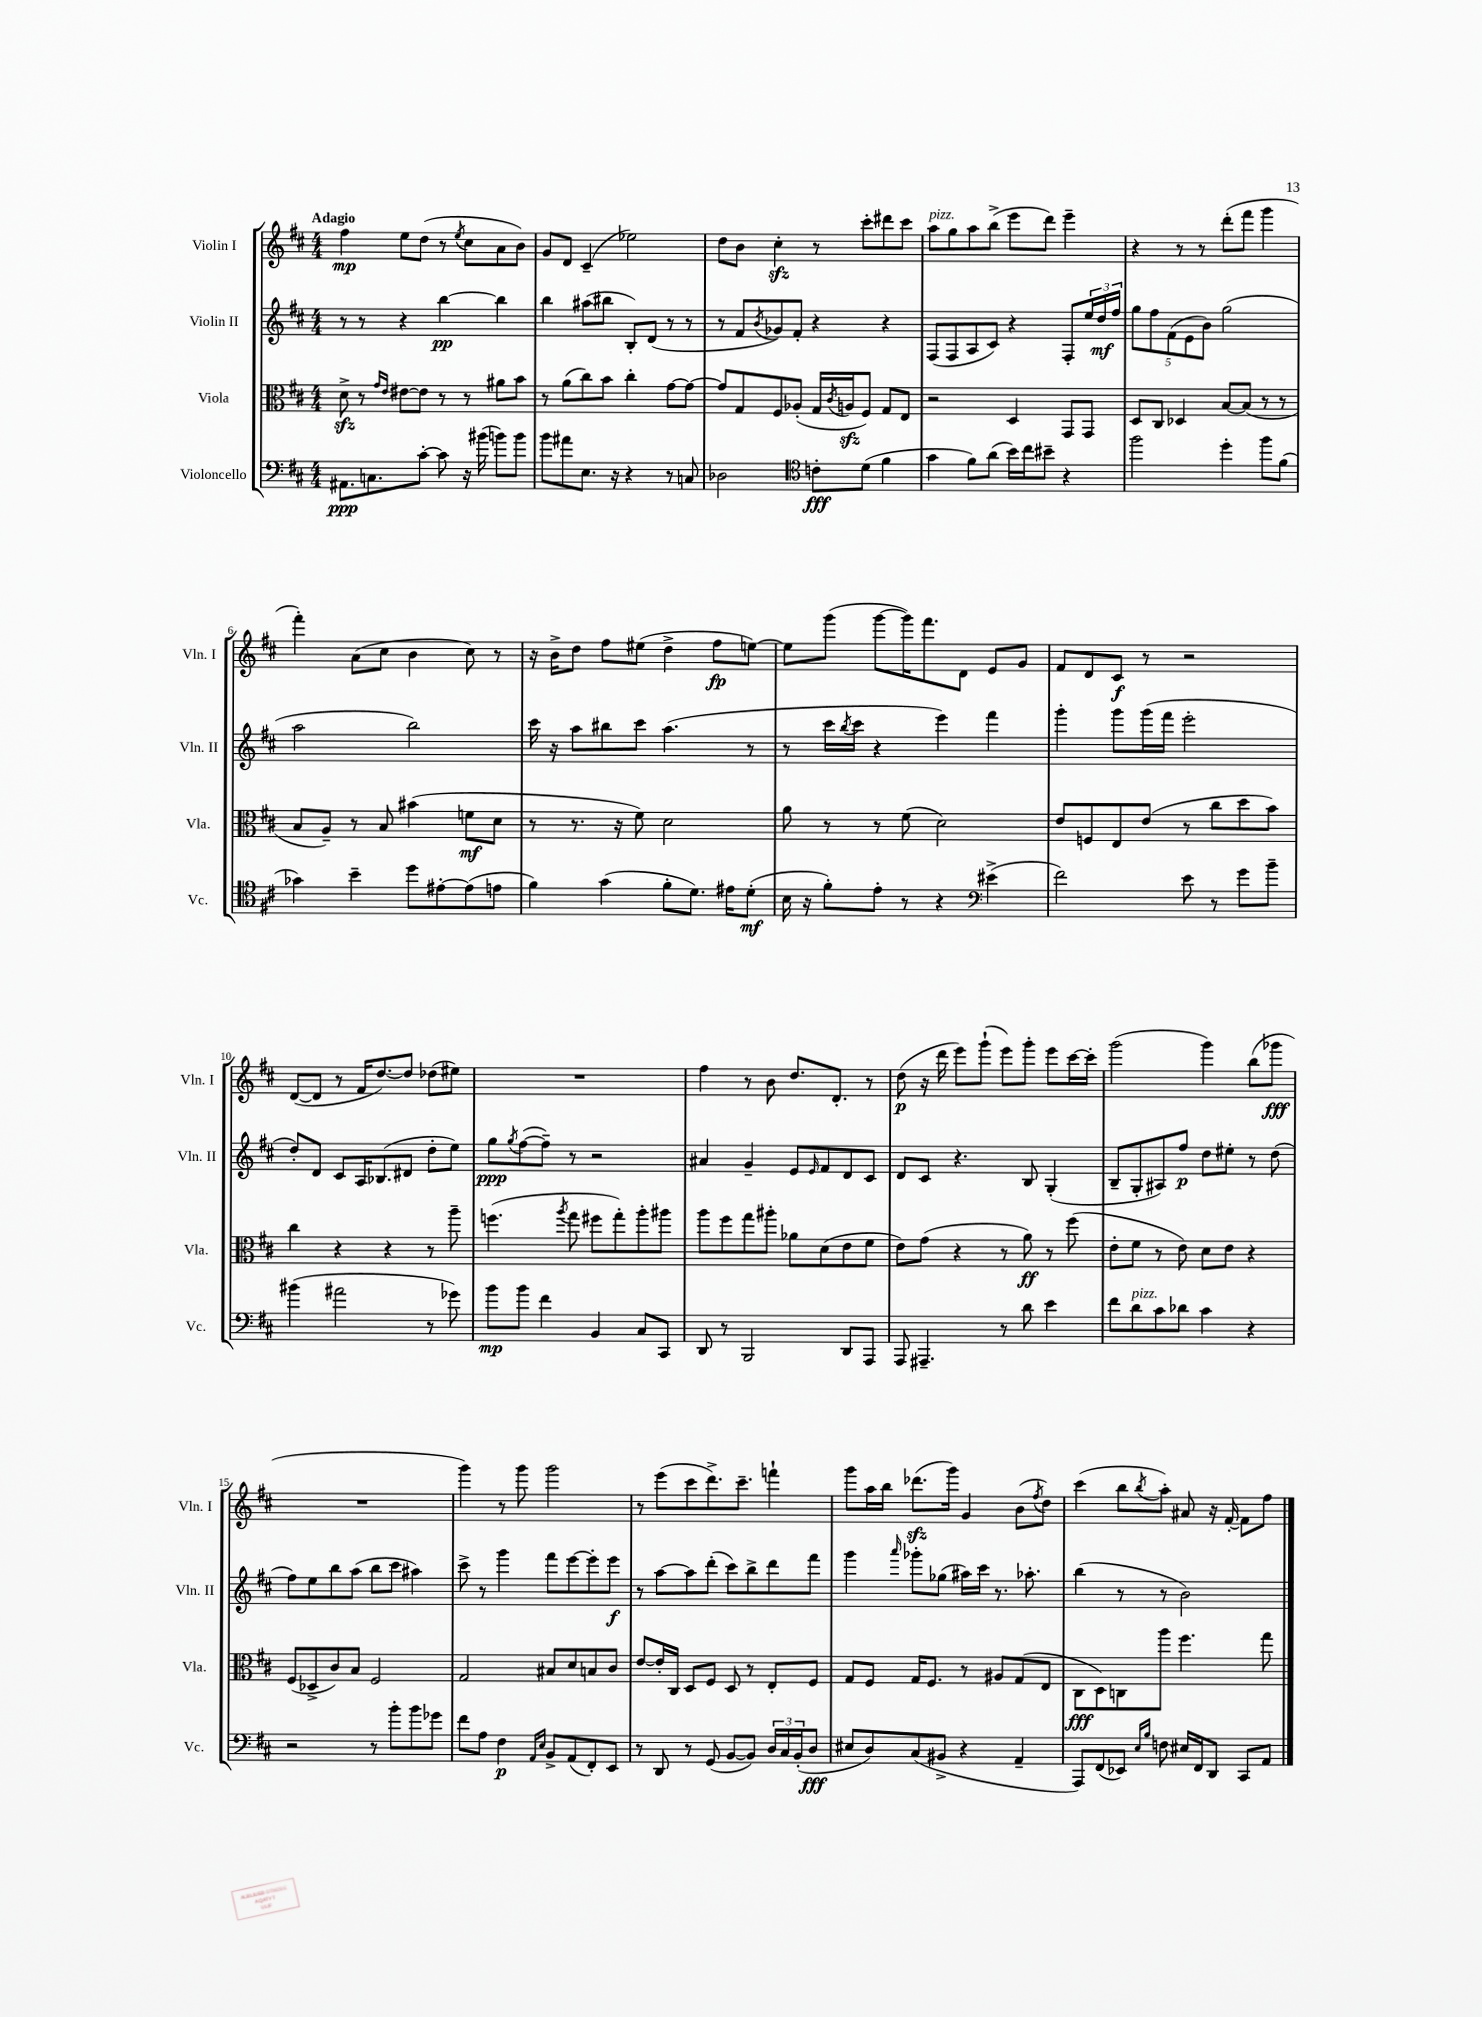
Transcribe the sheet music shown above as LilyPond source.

<<
\new StaffGroup <<
\new Staff = "s0" \with { instrumentName = "Violin I" shortInstrumentName = "Vln. I" } {
    \clef treble \key d \major \numericTimeSignature \time 4/4 \tempo "Adagio"
    fis''4\mp e''8 d''8( r8 \acciaccatura { e''8 } cis''8 a'8 b'8) |
    g'8 d'8 cis'4--( ees''2) |
    d''8 b'8 cis''4-.\sfz r8 cis'''8-. dis'''8 cis'''8 |
    a''8^\markup { \italic "pizz." } g''8 a''8 b''8->( e'''8 d'''8) e'''4-- |
    r4 r8 r8 d'''8-.( fis'''8 g'''4 |
    fis'''4-.) a'8( cis''8 b'4 cis''8) r8 |
    r16 b'16-> d''8 fis''8 eis''8( d''4-> fis''8\fp e''8~) |
    e''8 g'''8( g'''8~ g'''16) fis'''8. d'8 e'8 g'8 |
    fis'8 d'8 cis'8\f r8 r2 |
    d'8~( d'8 r8 fis'16 d''8.~) d''8 des''8( eis''8) |
    R1 |
    fis''4 r8 b'8 d''8. d'8.-. r8 |
    d''8\p( r16 d'''16 e'''8) g'''8-!( e'''8) g'''8-. e'''8 cis'''16~ cis'''16-. |
    g'''2( g'''4) b''8( ges'''8\fff |
    R1 |
    g'''4) r8 g'''8 g'''2 |
    r8 e'''8( cis'''8 d'''8.->) cis'''8.-- f'''4-! |
    g'''8 a''16 b''16 des'''8.\sfz( g'''16) g'4 b'8( \acciaccatura { fis''8 } d''8) |
    cis'''4( b''8 \acciaccatura { b''8 } a''8-.) ais'8 r16 fis'16~-. fis'8 fis''8 \bar "|." |
}
\new Staff = "s1" \with { instrumentName = "Violin II" shortInstrumentName = "Vln. II" } {
    \clef treble \key d \major \numericTimeSignature \time 4/4
    r8 r8 r4 b''4~\pp b''4 |
    b''4 ais''8( bis''8 b8-.) d'8( r8 r8 |
    r8 fis'8 \acciaccatura { b'8 } ges'8) fis'8-. r4 r4 |
    fis8( fis8 a8 cis'8) r4 fis8-. \tuplet 3/2 { e''16 d''16\mf fis''16 } |
    \tuplet 5/4 { g''8 fis''8 fis'8( e'8 b'8) } g''2( |
    a''2 b''2) |
    cis'''16 r16 a''8 bis''8 cis'''8 a''4.( r8 |
    r8 cis'''16 \acciaccatura { b''8 } cis'''16 r4 e'''4) fis'''4 |
    g'''4-. g'''8 g'''16( fis'''16 e'''2-. |
    d''8-.) d'8 cis'8 a16 bes8.( dis'8 d''8-. e''8) |
    g''8\ppp \acciaccatura { g''8 } fis''8~( fis''8--) r8 r2 |
    ais'4 g'4-- e'8 \grace { e'16 } fis'8 d'8 cis'8 |
    d'8 cis'8 r4. b8 g4-.( |
    b8-- g8-. ais8) fis''8\p d''8 eis''8-. r8 d''8( |
    fis''8) e''8 b''8 a''8( b''8 cis'''8 ais''4) |
    cis'''8-> r8 g'''4 fis'''8 e'''8~ e'''8-. e'''8\f |
    r8 a''8~ a''8 d'''8-.( cis'''8) b''8-> d'''8 fis'''8 |
    g'''4 \grace { a'''16 } ges'''8-. ges''8( ais''16) cis'''16 r8. aes''8.-. |
    b''4( r8 r8 b'2) \bar "|." |
}
\new Staff = "s2" \with { instrumentName = "Viola" shortInstrumentName = "Vla." } {
    \clef alto \key d \major \numericTimeSignature \time 4/4
    d'8->\sfz r8 \grace { g'16 e'16 } eis'8~ eis'8 r8 r8 ais'8 b'8 |
    r8 a'8( cis''8) b'8 cis''4-. g'8~ g'8~ |
    g'8 g8 fis8 aes8-.( g16 \acciaccatura { cis'8 } a16\sfz fis8) g8 e8 |
    r2 d4 g,8 g,8 |
    d8 cis8 des4 b8~ b8( r8 r8 |
    b8 a8--) r8 b8 bis'4( f'8\mf d'8 |
    r8 r8. r16 fis'8) d'2 |
    a'8 r8 r8 fis'8( d'2) |
    e'8 f8 e8 e'8( r8 cis''8 d''8 b'8) |
    cis''4 r4 r4 r8 a''8-- |
    f''4.( \acciaccatura { a''8 } g''8 fis''8 g''8-.) a''8-. ais''8 |
    a''8 fis''8 g''8 ais''8-. aes'8 d'8( e'8 fis'8 |
    e'8) g'8( r4 r8 a'8\ff) r8 fis''8( |
    e'8-. fis'8 r8 e'8) d'8 e'8 r4 |
    fis8( des8-> cis'8) b8 fis2 |
    g2 bis8 d'8 b8 cis'8 |
    e'8~ e'16-. cis16 d8 fis8 d8 r8 e8-. fis8 |
    g8 fis8 g16 fis8. r8 ais8 g8( e8 |
    cis8\fff d8) c8 a''8 fis''4. g''8 \bar "|." |
}
\new Staff = "s3" \with { instrumentName = "Violoncello" shortInstrumentName = "Vc." } {
    \clef bass \key d \major \numericTimeSignature \time 4/4
    ais,8.\ppp c8. cis'8~-. cis'8 r16 bis'16( b'8) b'8 |
    b'8 ais'8 e8. r16 r4 r8 c8 |
    des2 \clef tenor c'8-.\fff d'8( fis'4 |
    g'4 fis'8) a'8( b'16) cis''16 bis'8-- r4 |
    fis''2 d''4-. fis''8 fis'8( |
    ges'4) b'4-- d''8 eis'8~-. eis'8( e'8 |
    fis'4) g'4( fis'8-. d'8.) eis'16 d'8-.\mf( |
    b16 r16 fis'8-.) e'8-. r8 r4 \clef bass eis'4->( |
    fis'2) e'8 r8 g'8 b'8-- |
    bis'4( ais'2 r8 ges'8) |
    b'8\mp b'8 fis'4 b,4 cis8 cis,8 |
    d,8 r8 b,,2 d,8 a,,8 |
    a,,8 ais,,4.-- r8 d'8 e'4 |
    fis'8 d'8^\markup { \italic "pizz." } cis'8 des'8 cis'4 r4 |
    r2 r8 b'8-. b'8 ges'8 |
    fis'8 a8 fis4\p \grace { a,16 e16 } b,8-> a,8( fis,8-.) e,8 |
    r8 d,8 r8 g,8( b,8~ b,8) \tuplet 3/2 { d16 cis16 b,16-.( } d8\fff |
    eis8 d8) cis8( bis,8-> r4 a,4-- |
    a,,8) fis,8( ees,8) \grace { e16 b16 } f8 eis16 fis,16 d,8 cis,8 a,8 \bar "|." |
}
>>
>>
